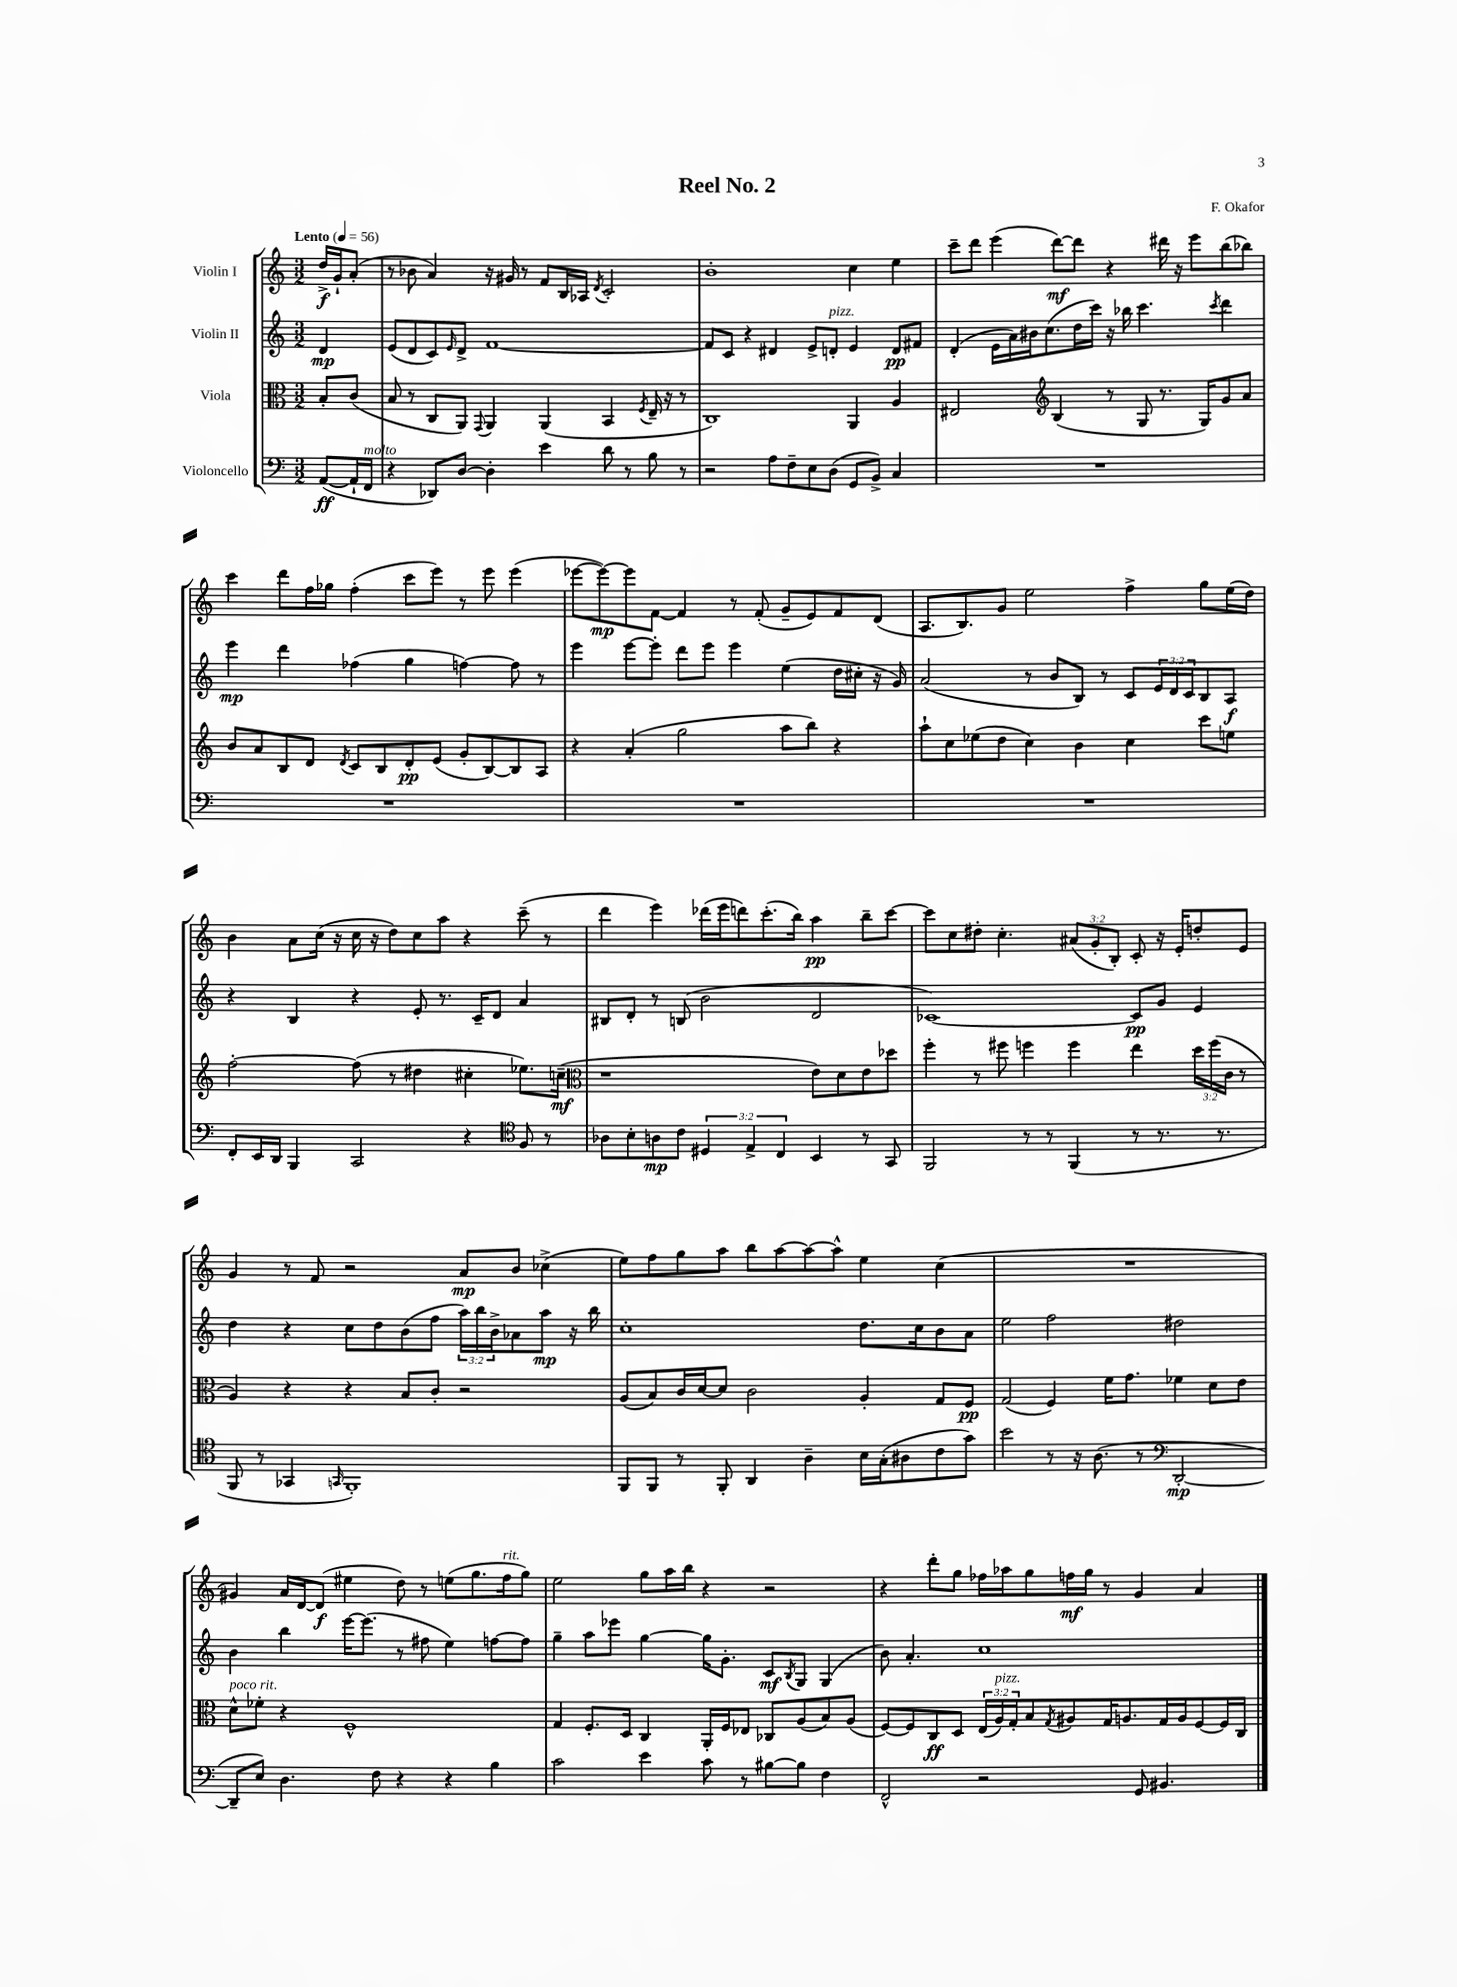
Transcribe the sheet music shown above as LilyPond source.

\header { title = "Reel No. 2" composer = "F. Okafor" }
<<
\new StaffGroup <<
\new Staff = "s0" \with { instrumentName = "Violin I" } {
    \clef treble \key c \major \numericTimeSignature \time 3/2 \override Staff.TupletNumber.text = #tuplet-number::calc-fraction-text \partial 4 \tempo "Lento" 4 = 56
    d''16->\f g'16-! a'8-.( |
    r8 bes'8 a'4) r16 gis'16 r8 f'8 b16 aes16 \acciaccatura { d'8 } c'2-. |
    b'1-. c''4 e''4 |
    c'''8-- d'''8 e'''4( d'''8~\mf) d'''8 r4 dis'''16 r16 e'''8 b''8( bes''8) |
    c'''4 d'''8 f''16 ges''16 f''4-.( c'''8 e'''8) r8 e'''8 e'''4( |
    ees'''8~ ees'''8~\mp) ees'''8 f'8~ f'4 r8 f'8-.( g'8-- e'8) f'8 d'8( |
    a8. b8.) g'8 e''2 f''4-> g''8 e''16( d''16) |
    b'4 a'8 c''16( r16 c''16 r16 d''8) c''8 a''8 r4 c'''8--( r8 |
    d'''4 e'''4) des'''16( e'''16 d'''8) c'''8.-.( b''16) a''4\pp b''8-- c'''8~ |
    c'''8 c''8 dis''8-. c''4.-. \tuplet 3/2 { ais'8( g'8-. b8-.) } c'8-. r16 e'16-. d''8-. e'8 |
    g'4 r8 f'8 r2 a'8\mp b'8 ces''4->( |
    e''8) f''8 g''8 a''8 b''8 a''8~ a''8~ a''8-^ e''4 c''4( |
    R1. |
    gis'4) a'16 d'16~ d'8\f( eis''4 d''8) r8 e''8( g''8. f''16^\markup { \italic "rit." } g''8) |
    e''2 g''8 a''16 b''16 r4 r2 |
    r4 d'''8-. g''8 fes''16 aes''16 g''8 f''16\mf g''16 r8 g'4 a'4 \bar "|." |
}
\new Staff = "s1" \with { instrumentName = "Violin II" } {
    \clef treble \key c \major \numericTimeSignature \time 3/2 \override Staff.TupletNumber.text = #tuplet-number::calc-fraction-text \partial 4
    d'4\mp |
    e'8( d'8 c'8) \grace { e'16 } d'8-> f'1~ |
    f'8 c'8 r4 dis'4 e'8-> d'8-.^\markup { \italic "pizz." } e'4 d'8\pp fis'8 |
    d'4-.( e'16 a'16) bis'16 c''8.( d''16 c'''16) r16 bes''16 c'''4. \acciaccatura { c'''8 } d'''4 |
    e'''4\mp d'''4 fes''4( g''4 f''4~) f''8 r8 |
    e'''4 e'''8~ e'''8-. d'''8 e'''8 e'''4 e''4( d''16 cis''16-. r16 g'16) |
    a'2( r8 b'8 b8) r8 c'8 \tuplet 3/2 { e'16 d'16 c'16 } b8 a8\f |
    r4 b4 r4 e'8-. r8. c'16-- d'8 a'4 |
    bis8 d'8-. r8 b8( b'2 d'2 |
    ces'1~) ces'8\pp g'8 e'4 |
    d''4 r4 c''8 d''8 b'8( f''8 \tuplet 3/2 { a''16) b''16 b'16-> } aes'8 a''8\mp r16 b''16 |
    c''1-. d''8. c''16 b'8 a'8 |
    e''2 f''2 dis''2 |
    b'4 b''4 e'''16~ e'''8.( r8 fis''8 e''4) f''8~ f''8 |
    g''4-- a''8 ees'''8 g''4~ g''16 g'8.-. c'8\mf \acciaccatura { b8 } g8 g4( |
    b'8) a'4.-. c''1 \bar "|." |
}
\new Staff = "s2" \with { instrumentName = "Viola" } {
    \clef alto \key c \major \numericTimeSignature \time 3/2 \override Staff.TupletNumber.text = #tuplet-number::calc-fraction-text \partial 4
    b8-. c'8( |
    b8 r8 c8 a,8) \appoggiatura { g,8 } a,4 a,4( b,4 \acciaccatura { f8 } e16-- r16 r8 |
    c1) a,4 a4 |
    eis2 \clef treble b4( r8 g8 r8. g16) g'8 a'8 |
    b'8 a'8 b8 d'8 \acciaccatura { d'8 } c'8 b8 d'8-.\pp e'8( g'8-. b8~) b8 a8 |
    r4 a'4-.( g''2 a''8 b''8) r4 |
    a''8-! c''8 ees''8( d''8 c''4) b'4 c''4 c'''8 e''8 |
    f''2~-. f''8( r8 dis''4 cis''4-. ees''8.) c''16--\mf( |
    \clef alto r1 e'8) d'8 e'8 des''8 |
    f''4-. r8 fis''8 f''4 f''4 e''4 \tuplet 3/2 { d''16 f''16( c'16 } r8 |
    a4) r4 r4 b8 c'8-. r2 |
    a8( b8) c'16 d'16~ d'8 c'2 a4-. g8 f8\pp |
    g2( f4) f'16 g'8. fes'4 d'8 e'8 |
    d'8-^^\markup { \italic "poco rit." } fes'8-. r4 f1-^ |
    g4 f8.-. d16 c4 a,16-. f16 ees8 ces8 a8( b8) a8( |
    f8~) f8 c8\ff d8 \tuplet 3/2 { e16( a16^\markup { \italic "pizz." }) g16-. } b8 \acciaccatura { g8 } ais8 g16 a8. g16 a16 f8~ f16 c16 \bar "|." |
}
\new Staff = "s3" \with { instrumentName = "Violoncello" } {
    \clef bass \key c \major \numericTimeSignature \time 3/2 \override Staff.TupletNumber.text = #tuplet-number::calc-fraction-text \partial 4
    a,8~\ff( a,16-! f,16^\markup { \italic "molto" } |
    r4 des,8) d8~ d4-. e'4 d'8 r8 b8 r8 |
    r2 a8 f8-- e8 d8( g,8 b,8->) c4 |
    R1. |
    R1. |
    R1. |
    R1. |
    f,8-. e,16 d,16 b,,4 c,2 r4 \clef tenor f8 r8 |
    aes8 b8-. a8\mp c'8 \tuplet 3/2 { dis4 e4-> c4 } b,4 r8 g,8 |
    f,2 r8 r8 f,4( r8 r8. r8. |
    f,8 r8 ges,4 \grace { g,16 } f,1-.) |
    f,8 f,8 r8 f,8-. a,4 a4-- b16 g16-.( ais8 c'8 g'8) |
    b'2 r8 r16 a8.( r8 \clef bass d,2~-.\mp |
    d,8-- e8) d4. f8 r4 r4 b4 |
    c'2 e'4 c'8 r8 bis8~ bis8 f4 |
    f,2-^ r2 g,8 bis,4. \bar "|." |
}
>>
>>
\layout { \context { \Score \remove "Bar_number_engraver" } }
